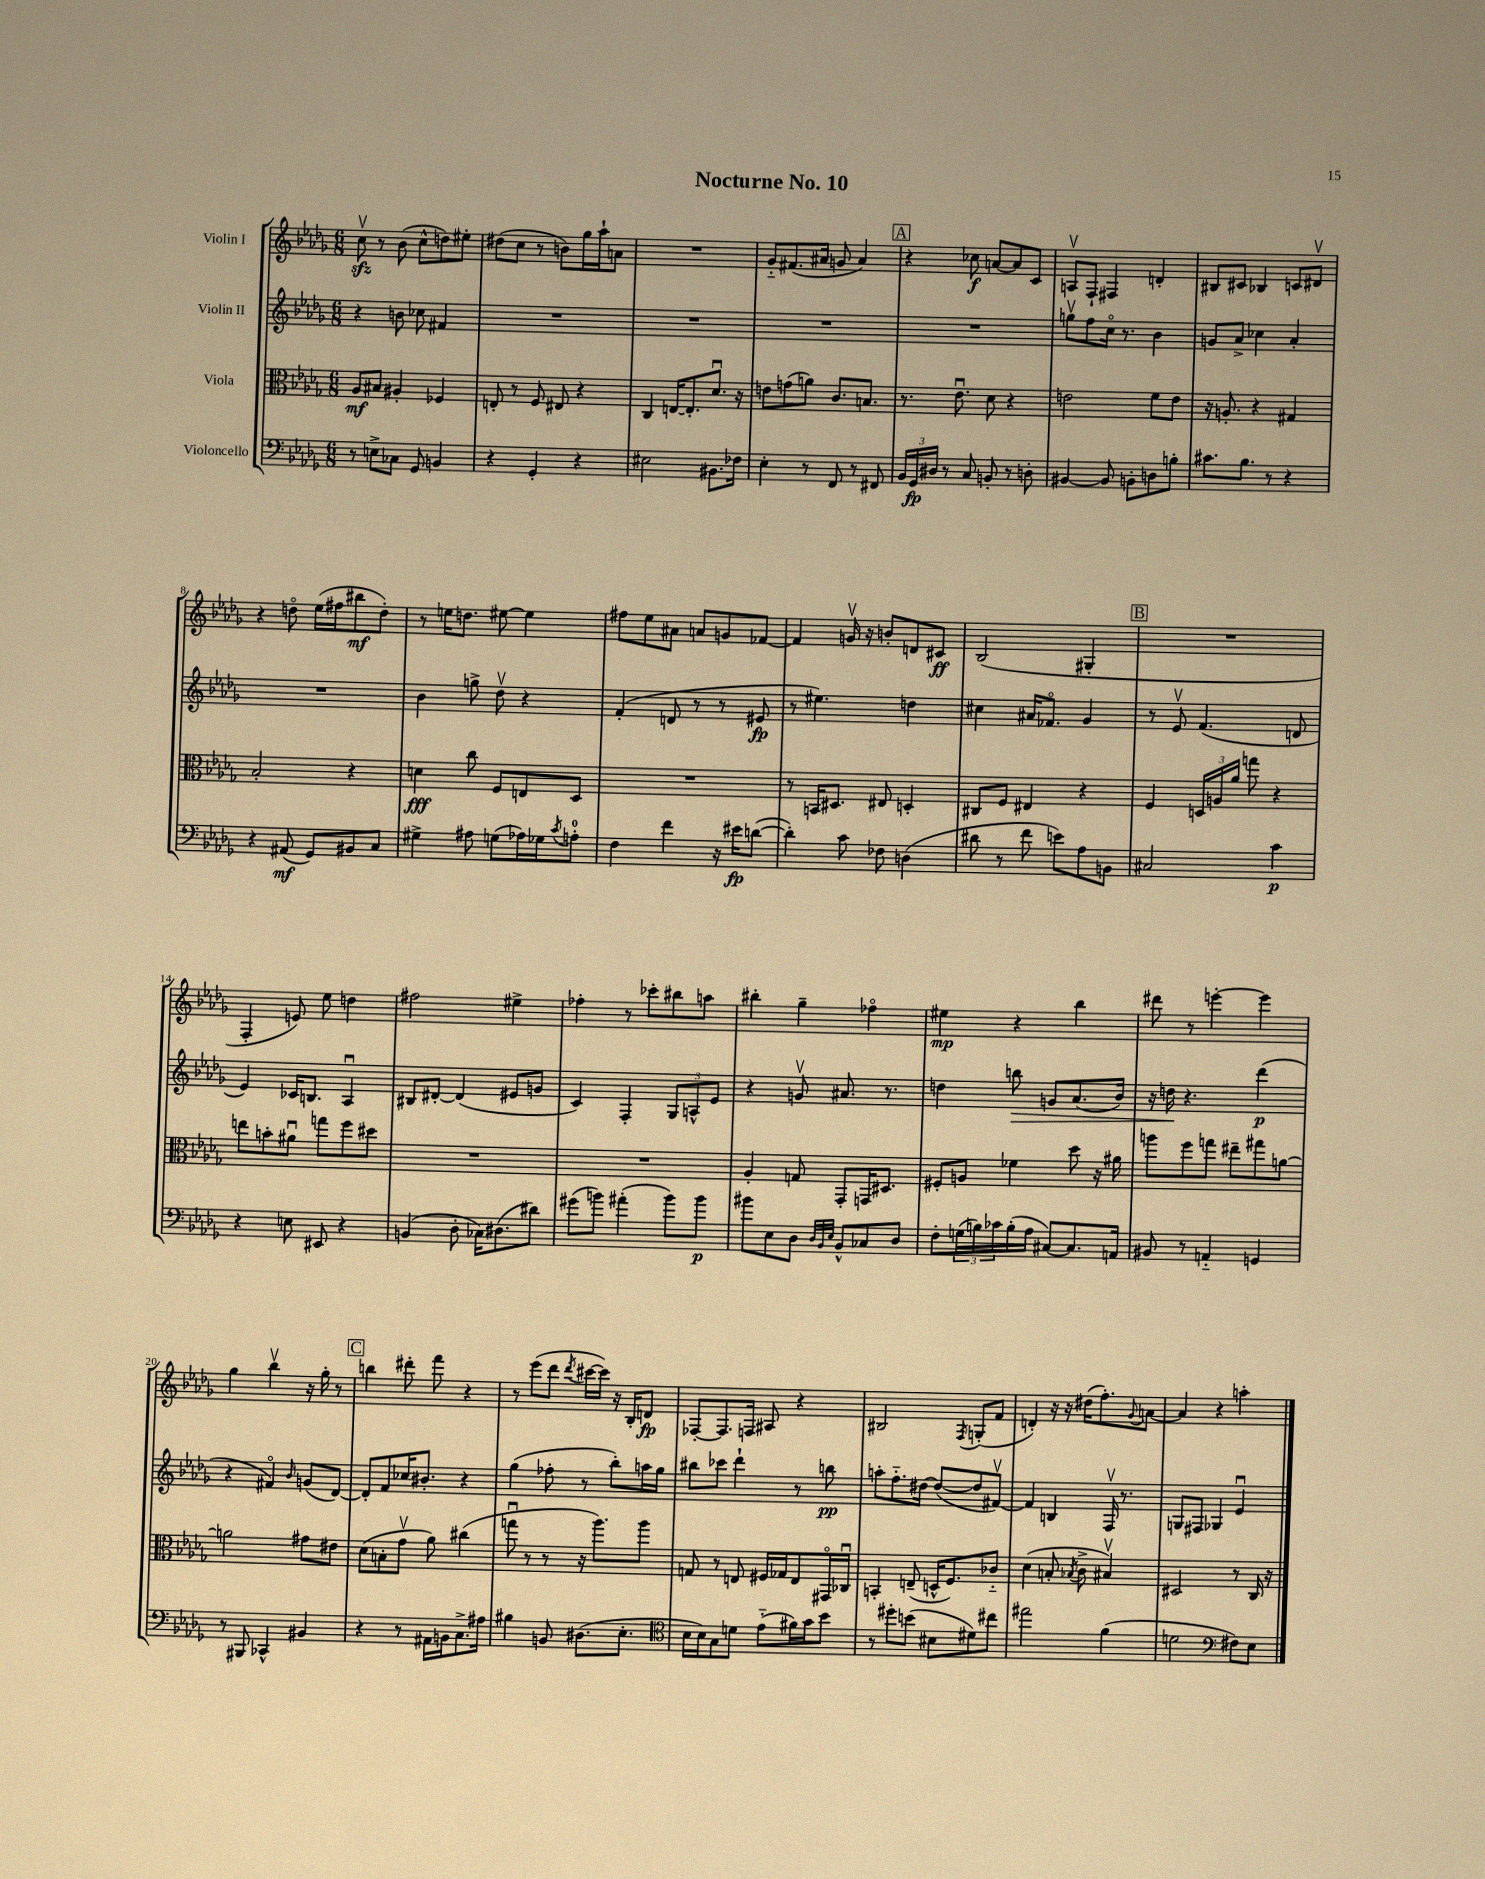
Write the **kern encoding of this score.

**kern	**kern	**kern	**kern
*staff4	*staff3	*staff2	*staff1
*clefF4	*clefC3	*clefG2	*clefG2
*k[b-e-a-d-g-]	*k[b-e-a-d-g-]	*k[b-e-a-d-g-]	*k[b-e-a-d-g-]
*M6/8	*M6/8	*M6/8	*M6/8
8r	8A-/L	4r	8ccv\
8E^\L	8B#/J	.	8r
8C-\J	4A#'/	8b\	(8b-\
8GG-/	.	8cc-\	8cc^^\L
4BB/	4F-/	4f#/	8dd\)
.	.	.	8ee#'\J
=	=	=	=
4r	8E'/	2.r	(8dd#\L
.	8r	.	8cc\J
4GG-'/	8F/	.	8r
.	8E#/	.	8b\L)
4r	4r	.	16gg-\L
.	.	.	16aa-`\J
.	.	.	8a\J
=	=	=	=
2E#\	4C/	2.r	2.r
.	[16E/LK	.	.
.	8.E'/]	.	.
8.BB#\L	8.d-u/J	.	.
16F-\Jk	16r	.	.
=	=	=	=
4E-'\	8e\L	2.r	8g-'~/L
.	(8g\	.	(8.f#/
8r	8a\J)	.	.
.	.	.	16a#/Jk
8FF/	8.c/L	.	8g/
8r	.	.	4a#/)
.	8.B/J	.	.
8FF#/	.	.	.
=	=	=	=
24BB-/LL	8.r	2.r	4r
24GG-/	.	.	.
24D#/JJ	.	.	.
8r	.	.	.
.	8.e-u\	.	.
8C/	.	.	8cc-\
8BB'/	8d-\	.	[8a/L
8r	4r	.	8a/]
8D'\	.	.	8c/J
=	=	=	=
[4BB#/	2e\	8ggv\L	8Av/L
.	.	8ff\	8F`/J
8BB#/]	.	16cco\Jk	4F#/
.	.	8.r	.
8BB'\L	.	.	.
8D\	8f\L	4b-\	4d'/
8B'\J	8e\J	.	.
=	=	=	=
8.c#\L	16r	8g/L	8B#/L
.	8.A'/	.	.
.	.	8a-^/J	8c#/J
8.B-\J	.	.	.
.	4r	4cc-\	4B-/
8r	.	.	.
4r	4G#/	4a-'/	8c/L
.	.	.	8d#v/J
=	=	=	=
4r	2B-'/	2.r	4r
(8AA#/	.	.	8ddo\
8GG-/L)	.	.	(16ee-\LL
.	.	.	16ff#\J
8BB#/	4r	.	8bb#\
8C/J	.	.	8dd'\J)
=	=	=	=
4G#^\	4d\	4b-\	8r
.	.	.	16ee\LK
.	.	.	8.dd\J
8A#\	8cc\	8gg^\	.
(8G\L	8F/L	8dd-v\	[8ee#\
16A-\L)	8E/	4r	4ee#\]
16G-\J	.	.	.
8qc/	.	.	.
8A'\J	8D-/J	.	.
=	=	=	=
4F\	2.r	(4f'/	8ff#\L
.	.	.	8ee-\
4f\	.	8d/	8a#\J
.	.	8r	8a/L
16r	.	8r	8g/
16e#\LK	.	.	.
([8d\J	.	8e#/	[8f-/J
=	=	=	=
4d'\])	8r	8r	4f-/]
.	16BB/LK	4.ee#\)	.
.	8.D#/J	.	.
8c\	.	.	16gv/
.	.	.	16r
8F-\	8E#/	.	8b'/L
(4D\	4D'/	4dd\	8d/
.	.	.	8c#/J
=	=	=	=
8d#\	8C#/L	4cc#\	(2B-/
8r	8F/J	.	.
8f\	4E#/	16a#/LK	.
.	.	8.f-o/J	.
8e\L)	.	.	.
8A-\	4r	4g-/	4G#'/
8BB\J	.	.	.
=	=	=	=
2C#/	4F/	8r	2.r
.	.	8e-v/	.
.	24D/LL	(4.f/	.
.	24A/	.	.
.	24a-/JJ	.	.
.	8gg\	.	.
4c\	4r	.	.
.	.	8d/	.
=	=	=	=
4r	8ee\L	4e-/)	4F'/
.	8b'\	.	.
8E\	8a#u\J	16c-/LK	8e/)
.	.	8.B/J	.
8EE#/	8gg\L	.	8ee-\
4r	8ff\	4A-u/	4dd\
.	8dd#\J	.	.
=	=	=	=
(4BB/	2.r	8B#/L	2ff#\
.	.	[8d#'/J	.
8D-'\	.	(4d#/]	.
16C-\LK)	.	.	.
(8.D#\	.	.	.
.	.	8e#/L	4ee#^\
8d#\J)	.	8g/J	.
=	=	=	=
(8g#\L	2.r	4c/)	4ff-'\
8b\J)	.	.	.
(4a#'\	.	4F'/	8r
.	.	.	8ccc-'\L
8b\L)	.	12G-/L	8bb#\
.	.	12A^^/	.
8b\J	.	.	8aa\J
.	.	12e-/J	.
=	=	=	=
8b#\L	4A-'/	4r	4bb#'\
8E-\	.	.	.
8D-\J	8G/	8gv/	4gg-~\
32qqD-/LLL	.	.	.
32qqBB-/	.	.	.
32qqE-/JJJ	.	.	.
8BB-^^/L	8GG-'/L	8.a#/	.
8C-/	16GG/K	.	4ff-o\
.	8.D#/J	8.r	.
8D-/J	.	.	.
=	=	=	=
8F'\L	8F#'/L	4dd\	4ee#\
(24G\L	8A/J	.	.
24B\)	.	.	.
24c-\	.	.	.
(16B'\	4f-\	8bb\	4r
16A-\JJ	.	.	.
[8C#/L)	.	8g/L	.
8.C#/]	8dd-\	(8.a-/	4bb-\
.	16r	.	.
16AA/Jk	16a#\	16b-/Jk)	.
=	=	=	=
8BB#/	8aa\L	16r	8ddd#\
.	.	16dd\	.
8r	8ff\	4.r	8r
4AA'~/	8gg\J	.	[4eee'\
.	8ee#~\L	.	.
4GG/	8gg#\	(4ddd-\	4eee\]
.	[8a\J	.	.
=	=	=	=
8r	2a\]	4r	4gg-\
8BBB#/	.	.	.
4CC-^^/	.	4f#o/)	4bb-v\
.	.	16qqb-/	.
4BB#/	8g#\L	(8g/L	16r
.	.	.	16gg-'\
.	8e#\J	[8d-/J)	8r
=	=	=	=
4r	(8d-\L	8d-'/]L	4bb\
.	8B'\	8f/	.
8r	8g-v\J	16cc-/K	8ddd#'\
.	.	8.b#'/J	.
16AA#\LL	8a-\)	.	8fff\
16BB\J	.	.	.
8.C^\	(4cc#\	4r	4r
16A#\Jk	.	.	.
=	=	=	=
4B#\	8ggu\	(4gg-\	8r
.	8r	.	(8eee-\L
8BB/	8r	8ff-'\	8ddd-\J
.	.	.	8qddd-/
(8.D#\L	16r	8r	[16ccc#\LL
.	8.aa-\L)	.	16ccc#\]JJ)
.	.	8bb-'\L)	16r
8.E-'\J	.	.	16B-'/LK
.	8aa-\J	16aa\L	8d/J
.	.	16gg-\JJ	.
=	=	=	=
*clefC4	*	*	*
16B-\LL	8G/	8bb#\L	[8F-'/L
16B-\J)	.	.	.
8G-\	8r	8ccc-\J	8.F-/]
8d\J	8E/	4ddd-`\	.
.	.	.	16F/Jk
(8e-'~\L	16F#/LL	.	8A#/
.	16G-/J	.	.
16f#\L)	8E/	8r	4r
16g-\J	.	.	.
8b-\J	16GG#o/L	8bb\	.
.	16C-u/JJ	.	.
=	=	=	=
8r	4BB'/	8aa'\L	2B#/
8dd#'\L	.	8.ff'~\	.
(8b\J	(8E~/	.	.
.	.	[16dd#\Jk	.
8B#\L	16D^^/LK	(8dd#/_L	.
.	8.F/)	.	.
.	.	.	8qF/
8d#\)	.	8dd#/]	(8G'/L
8cc#\J	8c-'~/J	[8f#v/J)	8f/J
=	=	=	=
2ee#\	(4d-\	4f#/]	4d'/)
.	8B'/	4B/	16r
.	.	.	16r
.	8qB-/	.	.
.	8c^\	.	(16dd#\LK
.	.	.	8.ff'\)
(4f\	4B#v/)	16Fv/	.
.	.	8.r	.
.	.	.	8qqg-/
.	.	.	[8a\J
=	=	=	=
2d\	2D#/	8G/L	4a/]
.	.	8F#/J	.
.	.	4G-/	4r
*clefF4	*	*	*
8F#\L)	8r	4e-u/	4aa'\
8E-\J	16C/	.	.
.	16r	.	.
==	==	==	==
*-	*-	*-	*-
